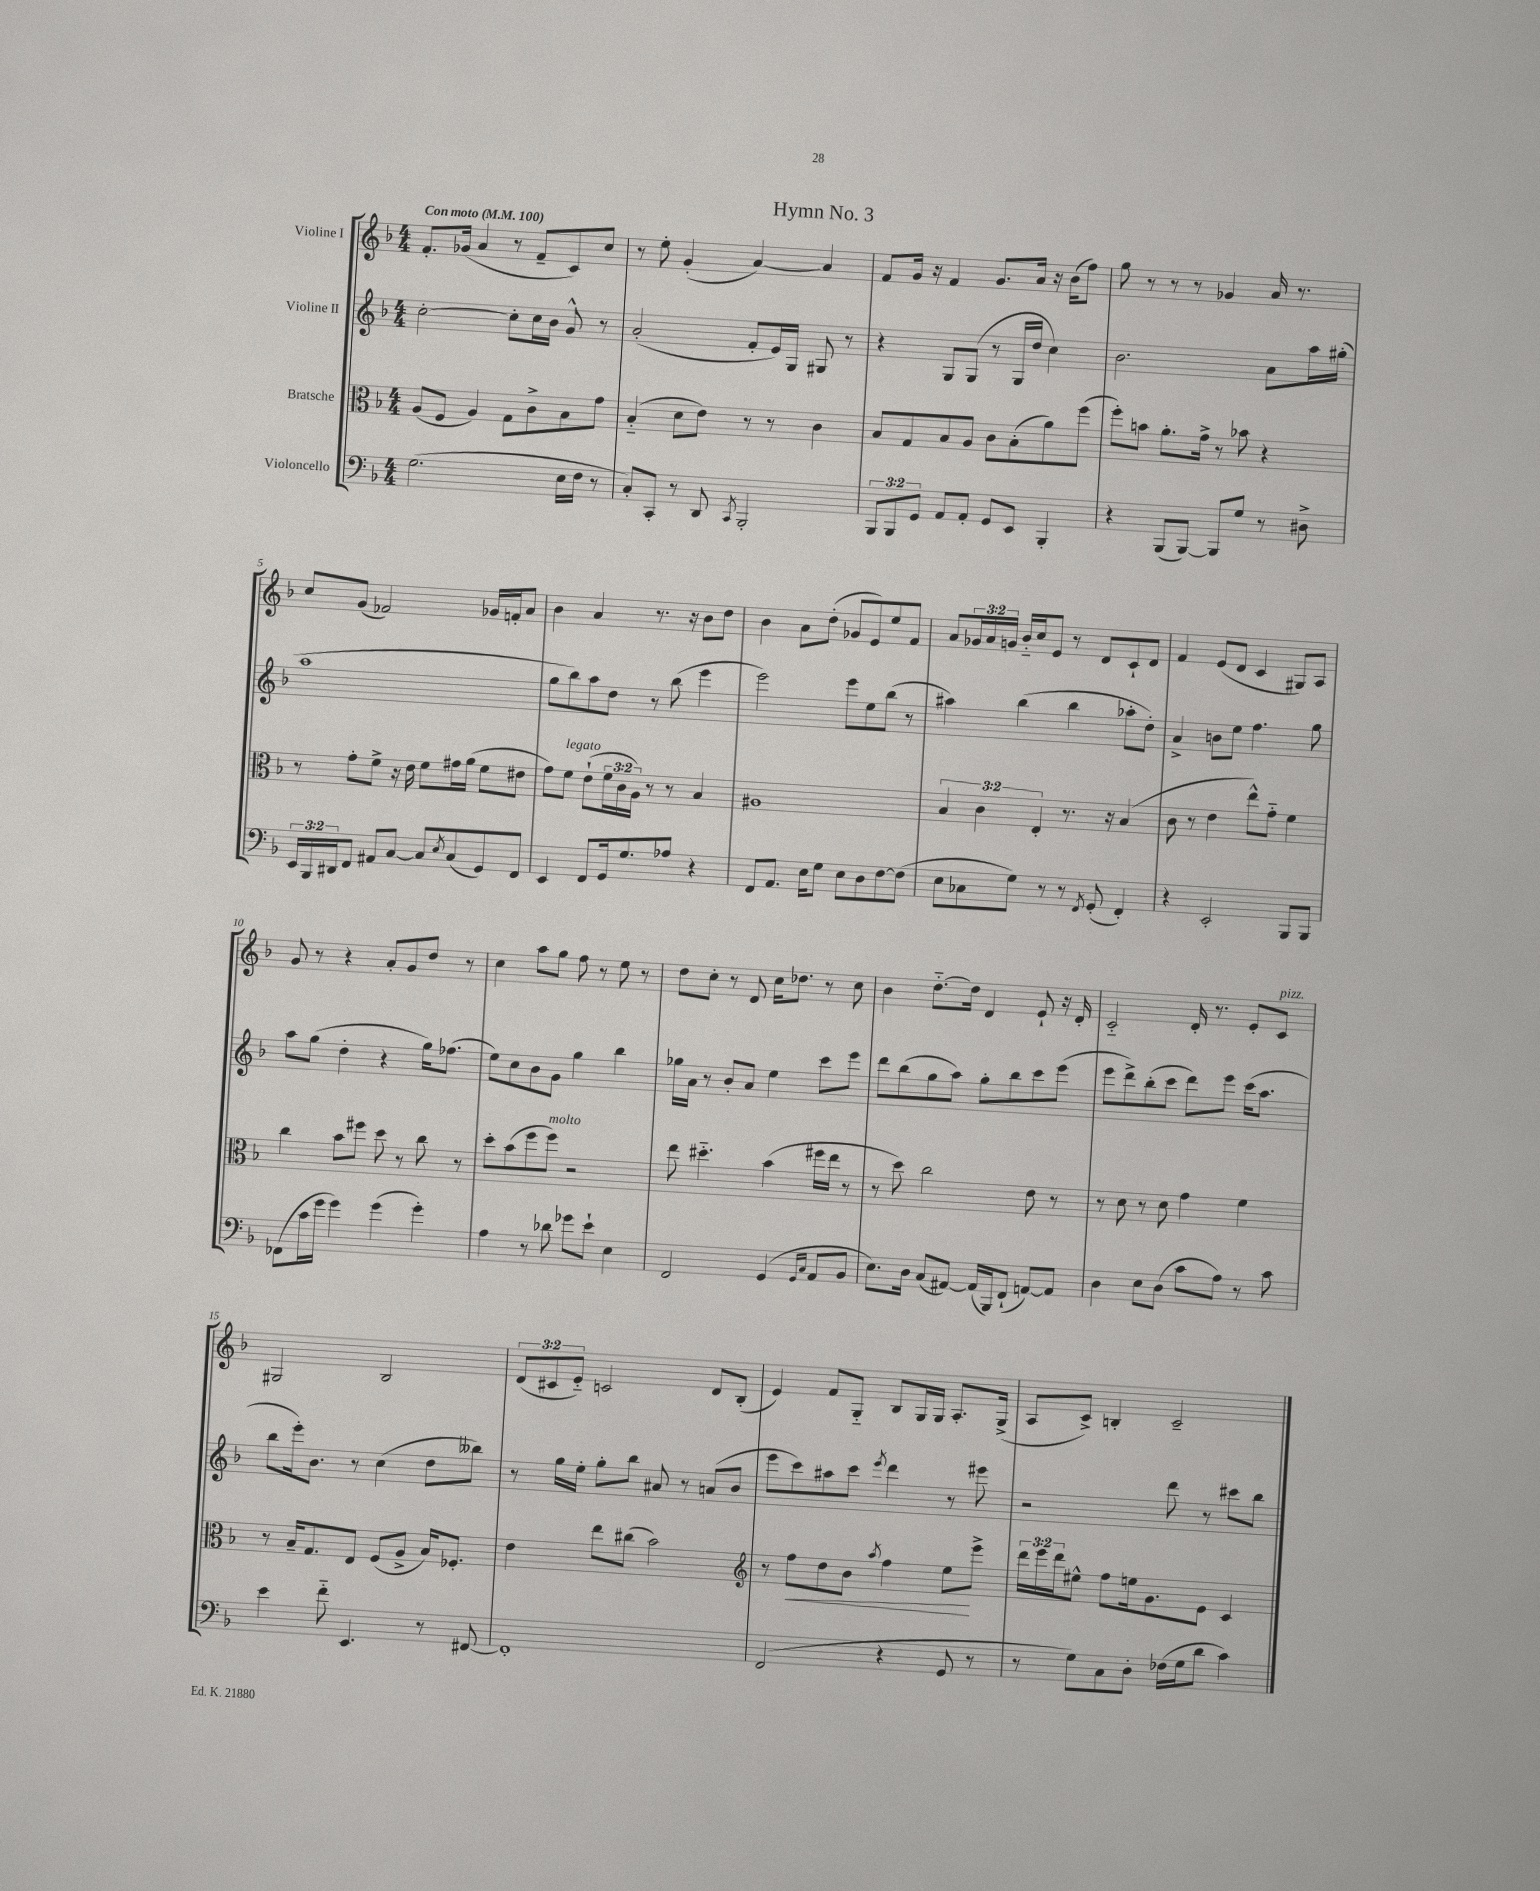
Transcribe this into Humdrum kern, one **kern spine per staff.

**kern	**kern	**kern	**kern
*staff4	*staff3	*staff2	*staff1
*clefF4	*clefC3	*clefG2	*clefG2
*k[b-]	*k[b-]	*k[b-]	*k[b-]
*M4/4	*M4/4	*M4/4	*M4/4
*MM100	*MM100	*MM100	*MM100
(2.G	(8A	[2cc'	8.f'
.	8F	.	.
.	.	.	(16g-
.	4A)	.	4a
.	8G	8cc']	8r
.	8c^	16cc	8f~
.	.	16b-	.
16E	8B-	8g^^	8c)
16F	.	.	.
8r	8g	8r	8cc
=	=	=	=
8C')	(4B-'~	(2a'	8r
8CC'	.	.	8ee'
8r	8d	.	(4g'
8DD	8e)	.	.
8qCC	.	.	.
2BBB-'	8r	8f'	[4a)
.	8r	16e)	.
.	.	16G	.
.	4c	8G#	4a]
.	.	8r	.
=	=	=	=
12BBB-	8B-	4r	8f
12BBB-	.	.	.
.	8G	.	16g
12GG	.	.	.
.	.	.	16r
8AA	8B-	8G	4f
8AA'	8A	(8G	.
8GG	8c	8r	8.g
8EE	(8B-'	16G	.
.	.	16dd	16a
4BBB-'	8a)	4cc)	16r
.	.	.	(16b-
.	(8ff	.	8ff)
=	=	=	=
4r	8ff')	2.b-	8gg
.	8b	.	8r
(8BBB-	8.a'	.	8r
[8BBB-)	.	.	8r
.	16g^	.	.
8BBB-]	8r	.	4g-
8G	8b-	.	.
8r	4r	8a	16a
.	.	.	8.r
8D#^	.	16aa	.
.	.	(16gg#'	.
=	=	=	=
24EE	8r	1aa	8cc
24BBB-	.	.	.
24DD#	.	.	.
8FF	8g'	.	(8g
8AA#	8f^	.	2f-)
[8C	16r	.	.
.	16e	.	.
8C]	8f	.	.
8qE	.	.	.
(8C	16g#	.	.
.	(16a	.	.
8GG)	8f	.	16g-
.	.	.	16f'
8FF	8e#	.	8a
=	=	=	=
4EE	8g)	8gg	4b-
.	8f	8bb-)	.
8FF	(8e`	8aa	4a
16GG	24f	8dd	.
.	24c	.	.
8.G	.	.	.
.	24A)	.	.
.	8r	8r	8.r
8A-	8r	(8bb-	.
.	.	.	16r
4r	4B-	4eee	8b-
.	.	.	8dd
=	=	=	=
8FF	1A#	2eee)	4b-
8.AA	.	.	.
.	.	.	8a
16E	.	.	.
8G	.	.	(8dd'
8E	.	8eee	8g-
8D	.	8ee	8e)
[8F	.	(8bb-	8ee
(8F]	.	8r	8f
=	=	=	=
8E	6B-	4aa#)	8a
8C-	.	.	24g-
.	6c	.	24a
.	.	.	24g
8G)	.	(4bb-	16b-'~
.	.	.	16cc
.	6E'	.	.
8r	.	.	8e
8r	8.r	4bb-	8r
8qFF	.	.	.
(8GG'	.	.	8d
.	16r	.	.
4FF')	(4B-	8aa-'	8c`
.	.	8dd')	8d
=	=	=	=
4r	8c	4a^	4f
.	8r	.	.
2EE'	4e	8b	(8e
.	.	8ee	8d
.	8ee^^)	4.ff	4c
.	8g'~	.	.
8BBB-	4f	.	8G#)
8BBB-	.	8gg	8A
=	=	=	=
(8FF-	4cc	8aa	8g
16c	.	(8gg	8r
16g	.	.	.
4g)	8b-	4dd'	4r
.	8ff#	.	.
(4g	8dd	4r	8a'
.	8r	.	8g
4g')	8cc	16gg)	8dd
.	.	(8.ff-	.
.	8r	.	8r
=	=	=	=
4A	8dd'	8ee)	4cc
.	(8b-	8cc	.
8r	8ff	8b-	8aa
8d-	8ff)	8g	8gg
8g-	2r	4gg	8ff
8e`	.	.	8r
4E	.	4bb-	8ee
.	.	.	8r
=	=	=	=
2FF	8ee	16gg-	8dd
.	.	16a	.
.	4.dd#'~	8r	8cc'
.	.	8b-'	8r
.	.	8a	8d
(4GG	(4b-	4ee	16cc
.	.	.	8.dd-
16qqGG	.	.	.
16qqC	.	.	.
8AA	16ff#	8ccc	8r
.	16ee	.	.
8BB-	8r	8eee	8cc
=	=	=	=
8.E)	8r	8ddd	4b-
.	8dd)	(8bb-	.
16D	.	.	.
(8C	2cc	8gg	[8.dd'~
[8AA#)	.	8aa)	.
.	.	.	16dd]
(16AA#]	.	8gg'	4d
16BBB-)	.	.	.
(8FF`	.	8bb-	.
[8AA)	8e	8ccc	8e`
8AA]	8r	(8eee	16r
.	.	.	16d'
=	=	=	=
4D	8r	8eee	2c'~
.	8d	8ddd^)	.
8E	8r	(8bb-'	.
(8D	8d	8ccc	.
8c	4g	8ddd)	16d'
.	.	.	8.r
8A)	.	8eee	.
8r	4f	(16ccc	8e'
.	.	8.aa	.
8c	.	.	8c
=	=	=	=
4e	8r	8bb-	2G#
.	16B-~	16eee')	.
.	8.G	8.b-	.
8f'~	.	.	.
4.EE	8E	8r	.
.	(8F	(4cc	2B-
.	8A^	.	.
8r	16B-)	8dd	.
.	8.F-'	.	.
[8FF#	.	8bb--)	.
=	=	=	=
1FF#']	4e	8r	(12d
.	.	.	12c#
.	.	16gg	.
.	.	.	12e'~)
.	.	16ee'	.
.	8ee	8gg'	2c
.	(8cc#	8bb-	.
.	2b-)	8a#	.
.	.	8r	.
.	.	(8a	8d
.	.	8b-	(8B-'
=	=	=	=
*	*clefG2	*	*
(2FF	8r	8eee	4e)
.	8ff	8ccc)	.
.	8dd	8aa#	8f
.	8b-	8ccc	8G'~
.	8qaa	8qeee	.
4r	4ff	4ddd	8B-
.	.	.	16G
.	.	.	16G
8GG	8ee	8r	8.A'
8r	8eee^	8eee#	.
.	.	.	(16G^
=	=	=	=
8r	24ddd	2r	8A
.	24eee	.	.
.	24ddd	.	.
8G)	8ee#^^	.	8c^)
8C	8ff	.	4B'
8D'	16ee	.	.
.	8.g	.	.
(16F-	.	8ddd	2c~
16G	.	.	.
8d	8e	8r	.
4c)	4c	8ccc#	.
.	.	8bb-	.
==	==	==	==
*-	*-	*-	*-
